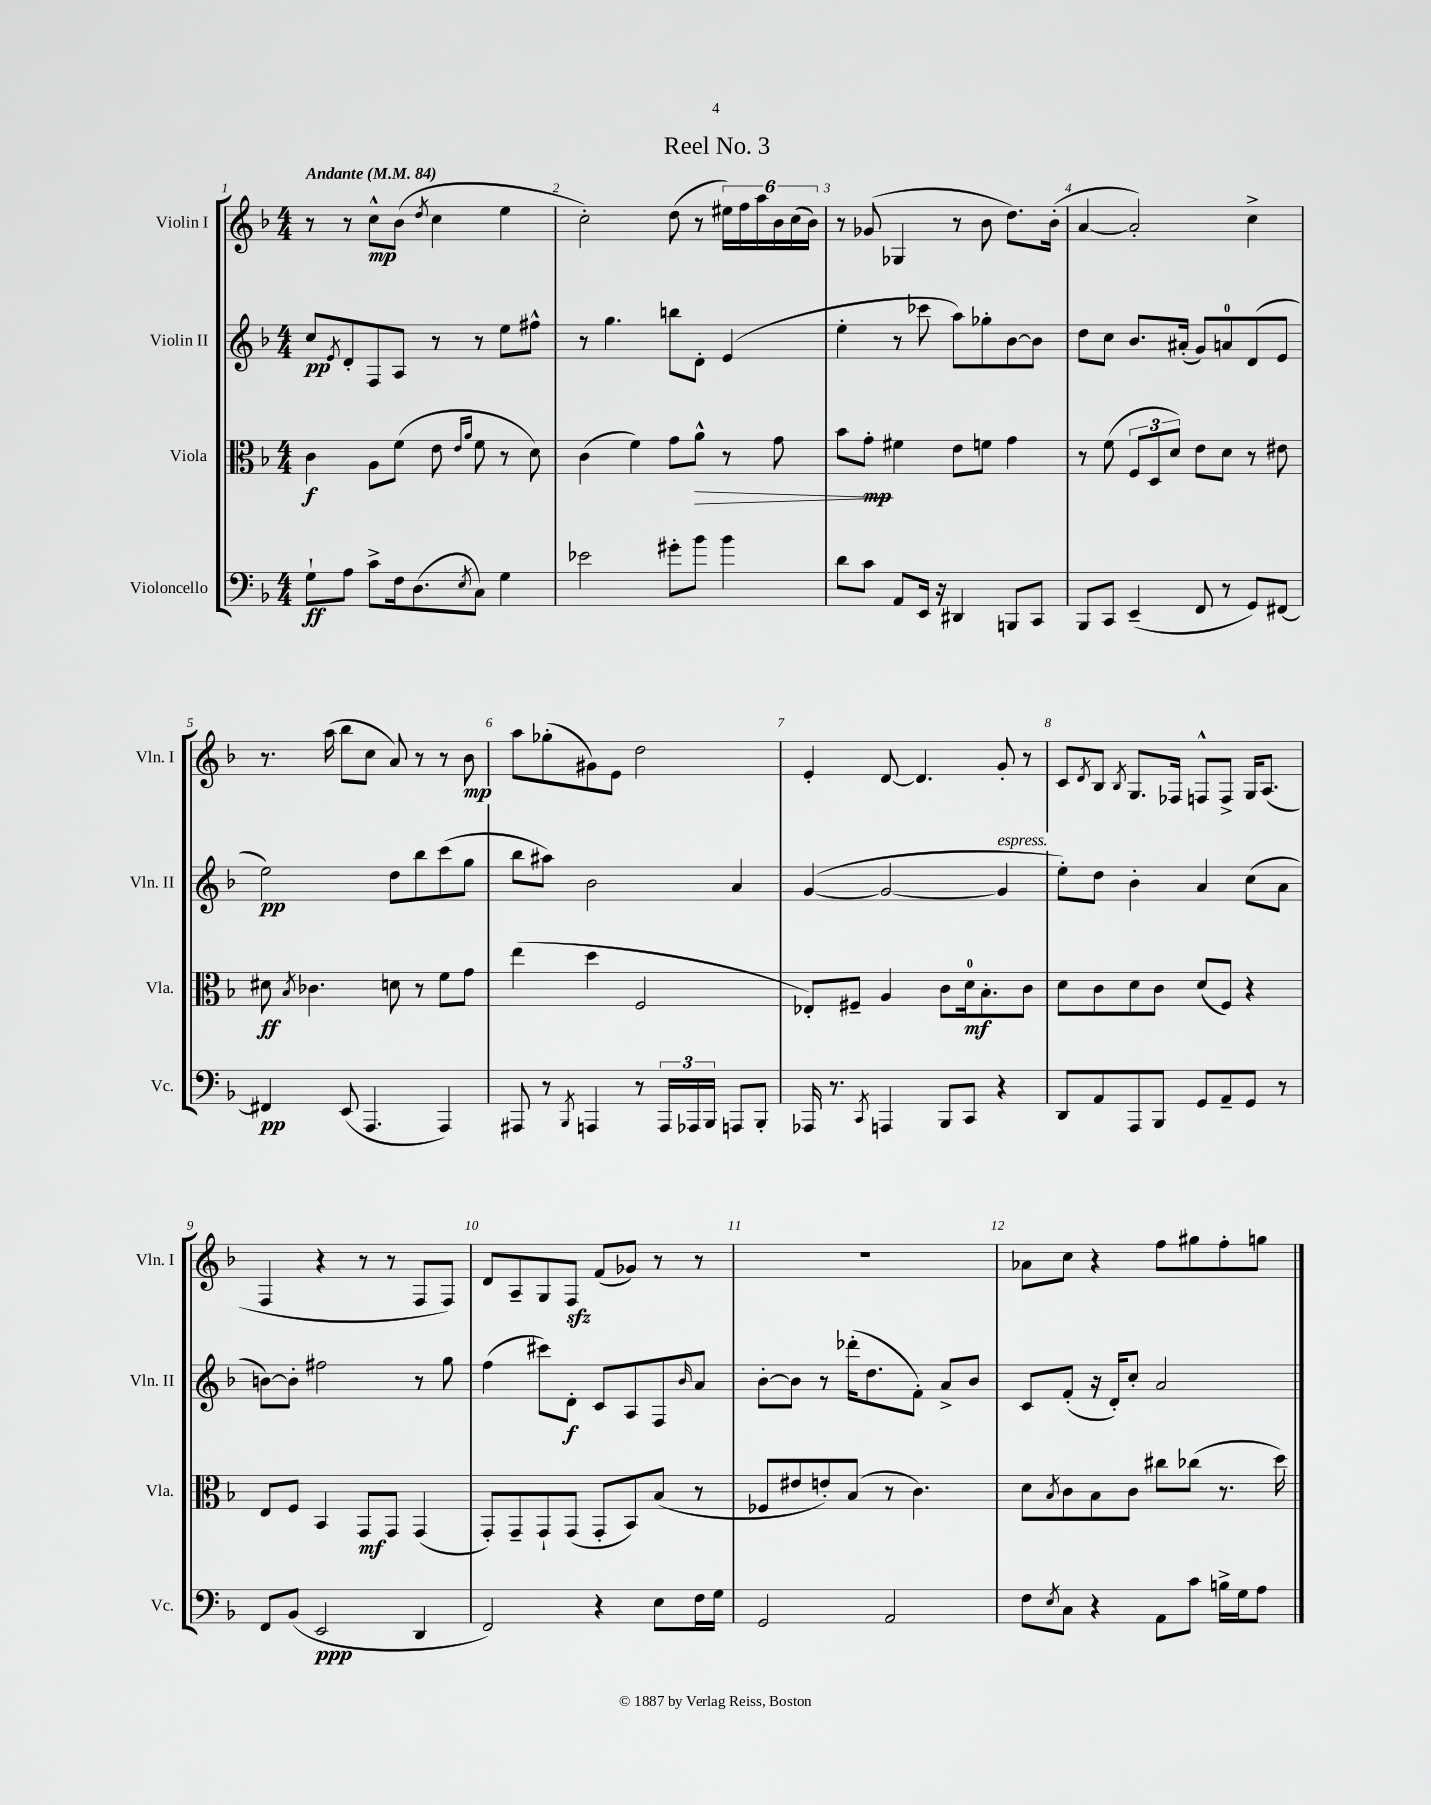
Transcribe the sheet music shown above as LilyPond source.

\header { title = "Reel No. 3" }
<<
\new StaffGroup <<
\new Staff = "s0" \with { instrumentName = "Violin I" shortInstrumentName = "Vln. I" } {
    \clef treble \key f \major \numericTimeSignature \time 4/4 \tempo "Andante" 4 = 84
    r8 r8 c''8-^\mp bes'8( \acciaccatura { d''8 } c''4 e''4 |
    c''2-.) d''8( r8 \tuplet 6/4 { eis''16) f''16 a''16 bes'16 c''16( bes'16) } |
    r8 ges'8( ges4 r8 bes'8 d''8.) bes'16-.( |
    a'4~ a'2-.) c''4-> |
    r8. a''16( bes''8 c''8 a'8) r8 r8 bes'8\mp |
    a''8 ges''8-.( gis'8) e'8 d''2 |
    e'4-. d'8~ d'4. g'8-. r8 |
    c'8 \acciaccatura { d'8 } bes8 \acciaccatura { bes8 } g8. fes16 f8-^ f8-> g16 a8.( |
    f4 r4 r8 r8 f8 f8) |
    d'8 a8-- g8 f8\sfz f'8( ges'8) r8 r8 |
    R1 |
    aes'8 c''8 r4 f''8 gis''8 f''8-. g''8 \bar "|." |
}
\new Staff = "s1" \with { instrumentName = "Violin II" shortInstrumentName = "Vln. II" } {
    \clef treble \key f \major \numericTimeSignature \time 4/4
    c''8\pp \acciaccatura { e'8 } d'8-. f8 a8 r8 r8 e''8 fis''8-^ |
    r8 g''4. b''8 d'8-. e'4( |
    e''4-. r8 ces'''8 a''8) ges''8-. bes'8~ bes'8 |
    d''8 c''8 bes'8. ais'16-.( g'8) a'8-0 d'8( e'8 |
    e''2\pp) d''8 bes''8 c'''8( g''8 |
    bes''8 ais''8) bes'2 a'4 |
    g'4~( g'2~ g'4^\markup { \italic "espress." } |
    e''8-.) d''8 bes'4-. a'4 c''8( a'8 |
    b'8~) b'8-. fis''2 r8 g''8 |
    f''4( cis'''8) d'8-.\f c'8 a8 f8 \grace { bes'16 } a'8 |
    bes'8~-. bes'8 r8 des'''16-.( d''8. f'8-.) a'8-> bes'8 |
    c'8 f'8-.( r16 d'16-.) c''8-. a'2 \bar "|." |
}
\new Staff = "s2" \with { instrumentName = "Viola" shortInstrumentName = "Vla." } {
    \clef alto \key f \major \numericTimeSignature \time 4/4
    c'4\f a8 f'8( e'8 \grace { e'16 a'16 } f'8 r8 d'8) |
    c'4( f'4) g'8 a'8-^\> r8 g'8 |
    bes'8 g'8-.\mp\! fis'4 e'8 f'8 g'4 |
    r8 f'8( \tuplet 3/2 { f8 d8 d'8) } e'8 d'8 r8 eis'8 |
    dis'8\ff \acciaccatura { bes8 } ces'4. d'8 r8 f'8 g'8 |
    e''4( d''4 f2 |
    ees8-.) fis8-- a4 c'8 d'16-0\mf bes8.-. c'8 |
    d'8 c'8 d'8 c'8 d'8( f8) r4 |
    e8 f8 bes,4 g,8\mf g,8 g,4( |
    g,8-.) g,8-- g,8-! g,8( g,8-. bes,8) bes8( r8 |
    fes8 eis'8 e'8-.) bes8( r8 c'4.) |
    d'8 \acciaccatura { bes8 } c'8 bes8 c'8 cis''8 ces''8( r8. d''16) \bar "|." |
}
\new Staff = "s3" \with { instrumentName = "Violoncello" shortInstrumentName = "Vc." } {
    \clef bass \key f \major \numericTimeSignature \time 4/4
    g8-!\ff a8 c'8-> f16 d8.( \acciaccatura { e8 } c8) g4 |
    ees'2 gis'8-. bes'8 bes'4 |
    d'8 c'8 a,8 e,16 r16 dis,4 b,,8 c,8 |
    bes,,8 c,8 e,4--( f,8 r8 g,8) fis,8~ |
    fis,4\pp e,8( a,,4. a,,4) |
    ais,,8 r8 \acciaccatura { bes,,8 } a,,4 r8 \tuplet 3/2 { a,,16 aes,,16 bes,,16 } a,,8 bes,,8-. |
    aes,,16 r8. \acciaccatura { c,8 } a,,4 bes,,8 c,8 r4 |
    d,8 a,8 a,,8 bes,,8 g,8 a,8-- g,8 r8 |
    f,8 bes,8( e,2\ppp d,4 |
    f,2) r4 e8 f16 g16 |
    g,2 a,2 |
    f8 \acciaccatura { e8 } c8 r4 a,8 c'8 b16-> g16 a8 \bar "|." |
}
>>
>>
\layout { \context { \Score \override BarNumber.break-visibility = ##(#f #t #t) barNumberVisibility = #all-bar-numbers-visible } }
